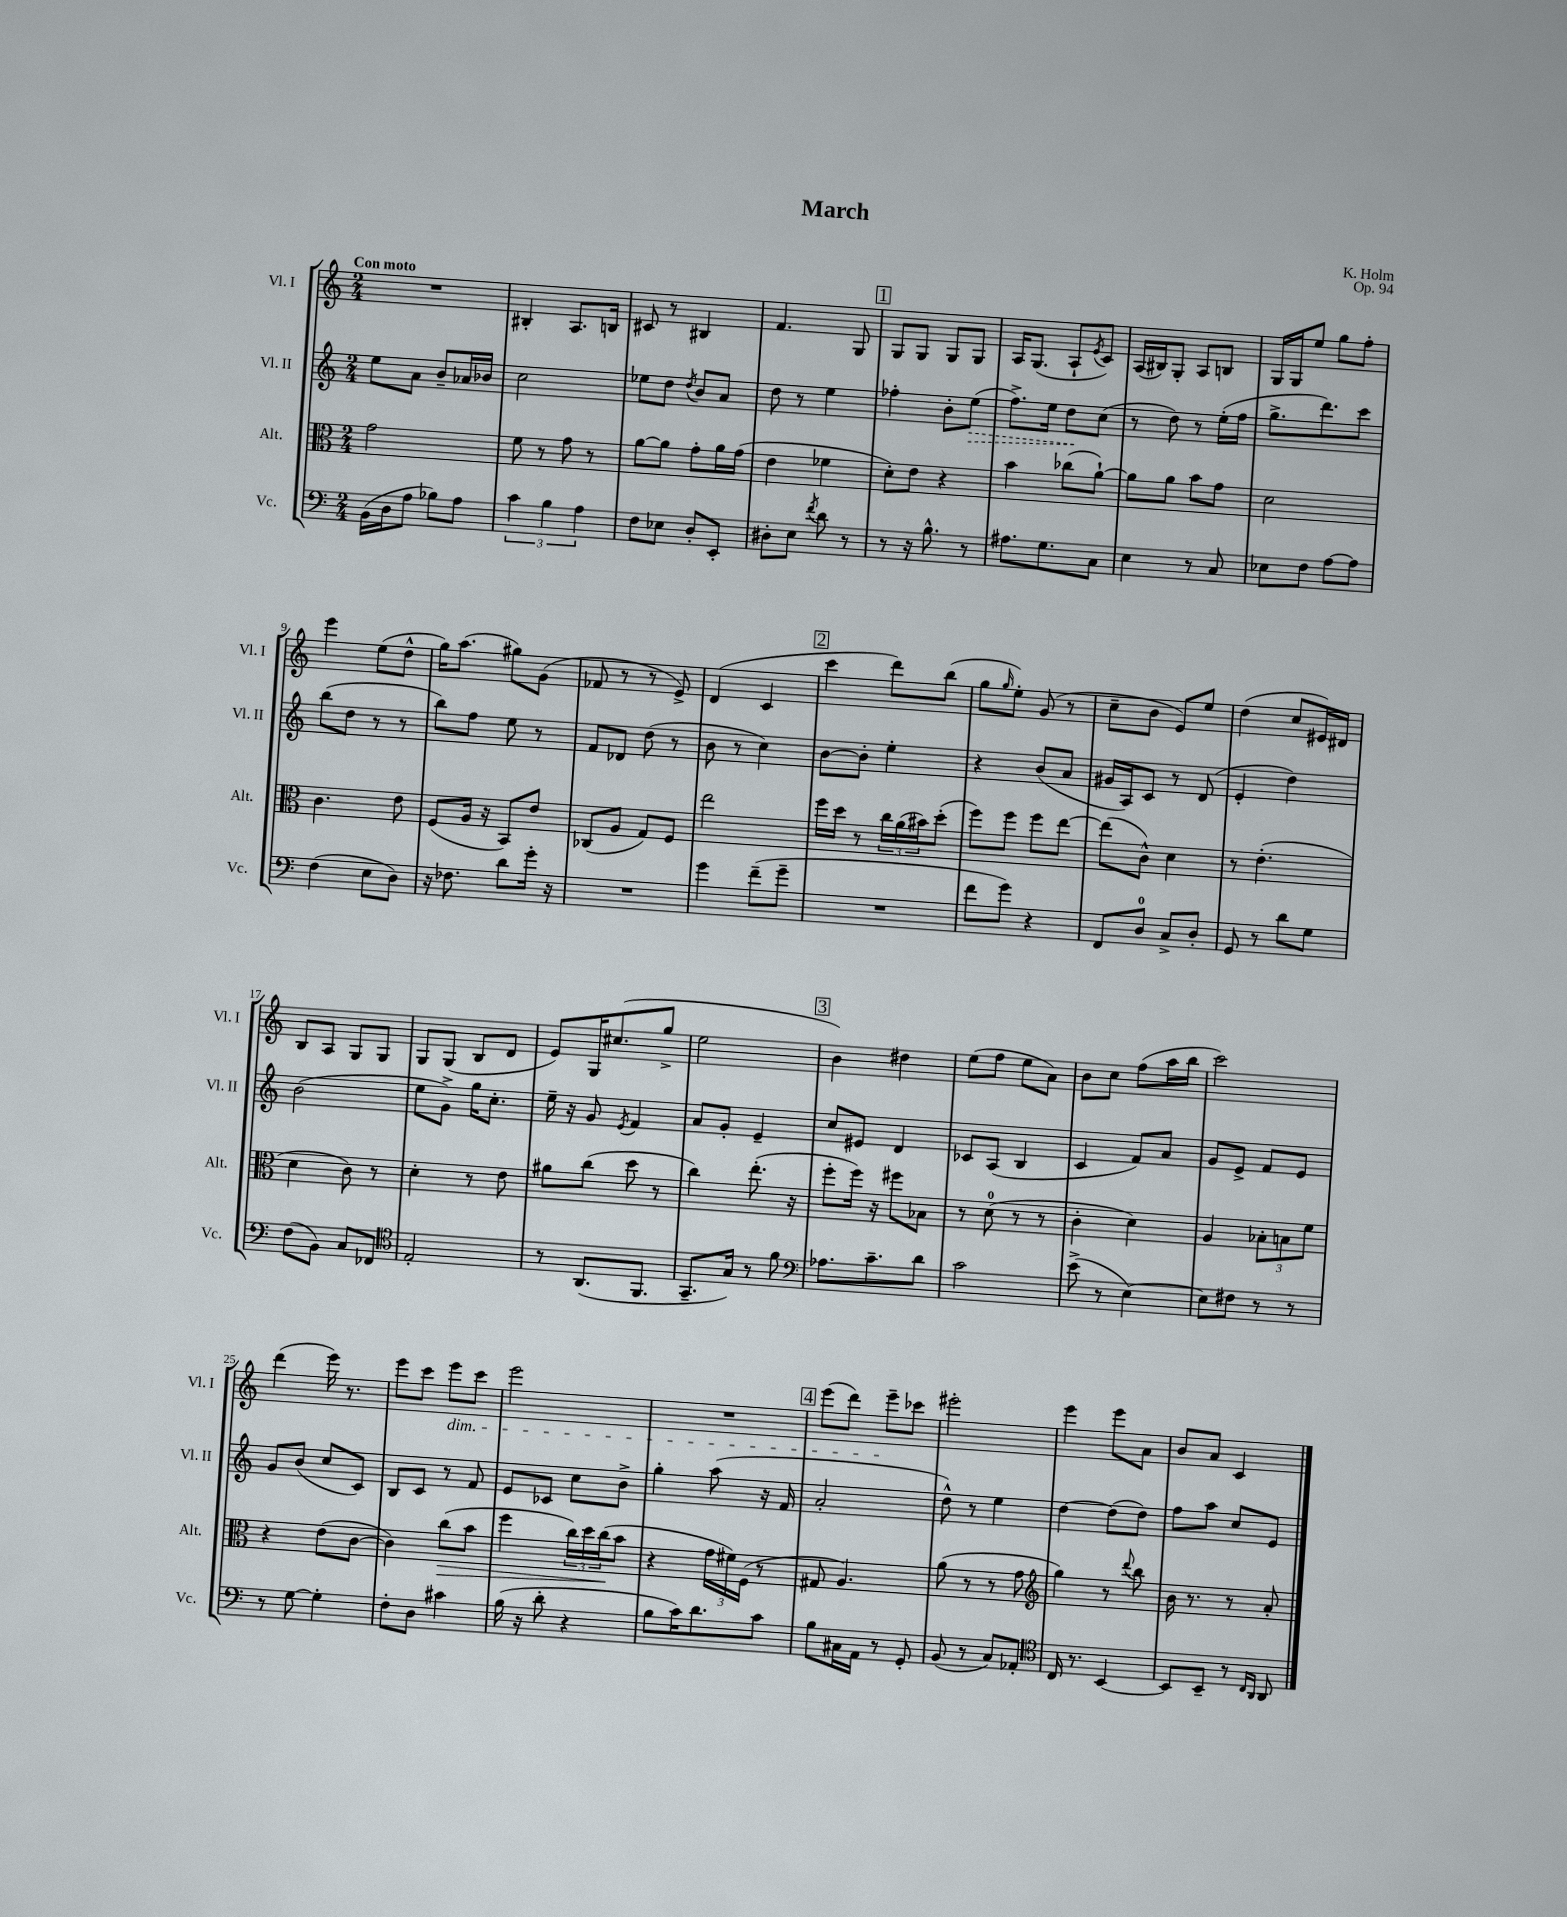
\header { title = "March" composer = "K. Holm" opus = "Op. 94" }
<<
\new StaffGroup <<
\new Staff = "s0" \with { instrumentName = "Vl. I" shortInstrumentName = "Vl. I" } {
    \clef treble \key c \major \numericTimeSignature \time 2/4 \tempo "Con moto"
    R2 |
    bis4-. a8. b16 |
    cis'8 r8 bis4 |
    f'4. g8 |
    \mark \markup { \box "1" } g8 g8 g8 g8 |
    a16 g8.( a8-! \acciaccatura { e'8 } c'8) |
    a16( bis16) g8-. a8 b8 |
    g16 g16 e''8 g''8 f''8-. |
    e'''4 e''8( d''8-^ |
    g''16) a''8.( gis''8) g'8( |
    fes'8 r8 r8 e'8->) |
    d'4( c'4 |
    \mark \markup { \box "2" } c'''4 d'''8) b''8( |
    g''8 \grace { g''16 } e''8-.) g'8( r8 |
    c''8-- b'8 e'8) e''8 |
    d''4( c''8 eis'16) dis'16 |
    b8 a8 g8 g8 |
    g8 g8( b8 d'8 |
    e'8) g16 cis''8.( g''8-> |
    e''2 |
    \mark \markup { \box "3" } b'4) dis''4 |
    e''8( f''8 e''8 a'8) |
    b'8 c''8 f''8( a''16 b''16 |
    c'''2) |
    d'''4( e'''16) r8. |
    e'''8 c'''8 e'''8\dim c'''8 |
    e'''2 |
    R2 |
    \mark \markup { \box "4" } e'''8( d'''8) e'''8--\! ces'''8 |
    eis'''2-. |
    e'''4 e'''8 a'8 |
    b'8 a'8 c'4 \bar "|." |
}
\new Staff = "s1" \with { instrumentName = "Vl. II" shortInstrumentName = "Vl. II" } {
    \clef treble \key c \major \numericTimeSignature \time 2/4
    e''8 a'8 b'8-- aes'16 bes'16 |
    c''2 |
    ees''8 d''8 \acciaccatura { d''8 } b'8 a'8 |
    d''8 r8 e''4 |
    \mark \markup { \box "1" } fes''4-. b'8-. \once \override Hairpin.style = #'dashed-line e''8\>( |
    f''8.->) e''16 d''8\! c''8( |
    r8 d''8) r8 e''16-.( f''16 |
    g''8.-> d'''8.) c'''8 |
    b''8( d''8 r8 r8 |
    b''8) f''8 e''8 r8 |
    f'8 des'8 d''8( r8 |
    b'8 r8 c''4) |
    \mark \markup { \box "2" } b'8~ b'8-. e''4-. |
    r4 b'8( a'8 |
    gis'16 a16) c'8 r8 d'8( |
    e'4-. d''4) |
    b'2( |
    e''8 g'8->) g''16 c''8.-. |
    e''16-- r16 g'8 \acciaccatura { e'8 } f'4 |
    a'8 g'8-. e'4-- |
    \mark \markup { \box "3" } c''8 eis'8 d'4 |
    ces'8 a8( b4 |
    c'4 f'8) a'8 |
    g'8 e'8-> f'8 e'8 |
    g'8 b'8( c''8 c'8) |
    b8 c'8 r8 f'8 |
    e'8 ces'8 c''8 b'8-> |
    g''4-. a''8( r16 f'16 |
    \mark \markup { \box "4" } a'2-. |
    d''8-^) r8 e''4 |
    d''4~ d''8( d''8) |
    f''8 a''8 c''8 e'8 \bar "|." |
}
\new Staff = "s2" \with { instrumentName = "Alt." shortInstrumentName = "Alt." } {
    \clef alto \key c \major \numericTimeSignature \time 2/4
    g'2 |
    f'8 r8 g'8 r8 |
    a'8~ a'8 g'8-. a'16 g'16( |
    e'4 fes'4 |
    \mark \markup { \box "1" } d'8-.) e'8 r4 |
    b'4 ces''8( a'8~-!) |
    a'8 a'8 b'8 g'8 |
    d'2 |
    c'4. e'8 |
    f8( a16 r16 b,8) e'8 |
    ces8( a8 g8) f8 |
    e''2 |
    \mark \markup { \box "2" } f''16 d''16 r8 \tuplet 3/2 { c''16 a'16( bis'16) } d''8-.( |
    f''8) f''8 f''8 e''8~ |
    e''8( c'8-^) d'4 |
    r8 e'4.-.( |
    d'4 c'8) r8 |
    d'4-. r8 e'8 |
    ais'8 c''8( d''8 r8 |
    c''4) e''8.-.( r16 |
    \mark \markup { \box "3" } f''8-. f''16) r16 fis''8 bes8 |
    r8 d'8-0( r8 r8 |
    c'4-. d'4) |
    a4 \tuplet 3/2 { bes8-. b8 f'8 } |
    r4 e'8( c'8~ |
    c'4) c''8\>( b'8 |
    f''4 \tuplet 3/2 { c''16) d''16 c''16\!( } b'8 |
    r4 \tuplet 3/2 { g'16 fis'16) f16( } r8 |
    \mark \markup { \box "4" } gis8 a4.) |
    a'8( r8 r8 g'8 |
    \clef treble g''4) r8 \appoggiatura { d'''8 } b''8 |
    b'16 r8. r8 a'8-. \bar "|." |
}
\new Staff = "s3" \with { instrumentName = "Vc." shortInstrumentName = "Vc." } {
    \clef bass \key c \major \numericTimeSignature \time 2/4
    b,16( d16 a8 bes8) a8 |
    \tuplet 3/2 { c'4 b4 a4 } |
    f8 ees8 d8-. e,8-. |
    dis8-. e8 \acciaccatura { f'8 } d'8 r8 |
    \mark \markup { \box "1" } r8 r16 b8.-^ r8 |
    ais8. g8. c8 |
    e4 r8 c8 |
    ees8 f8 a8~ a8 |
    f4( e8 d8) |
    r16 fes8. d'8 g'16-. r16 |
    R2 |
    g'4 f'8--( g'8-- |
    \mark \markup { \box "2" } R2 |
    f'8 g'8) r4 |
    f,8 d8-0 c8-> d8-. |
    g,8 r8 d'8 g8 |
    f8( b,8) c8 fes,8 |
    \clef tenor e2-. |
    r8 a,8.( f,8. |
    g,8.-- g16) r8 f'8 |
    \mark \markup { \box "3" } \clef bass aes8. c'8.-- d'8 |
    c'2 |
    e'8->( r8 e4~) |
    e8 fis8 r8 r8 |
    r8 g8~ g4-. |
    f8-. d8 cis'4 |
    b16( r16 d'8-. r4 |
    b8 c'16) d'8. c'8 |
    \mark \markup { \box "4" } b8 cis16 a,16 r8 g,8-. |
    b,8( r8 c8) aes,8-. |
    \clef tenor c16 r8. b,4~ |
    b,8 b,8-- r8 \grace { c16 a,16 } a,8 \bar "|." |
}
>>
>>
